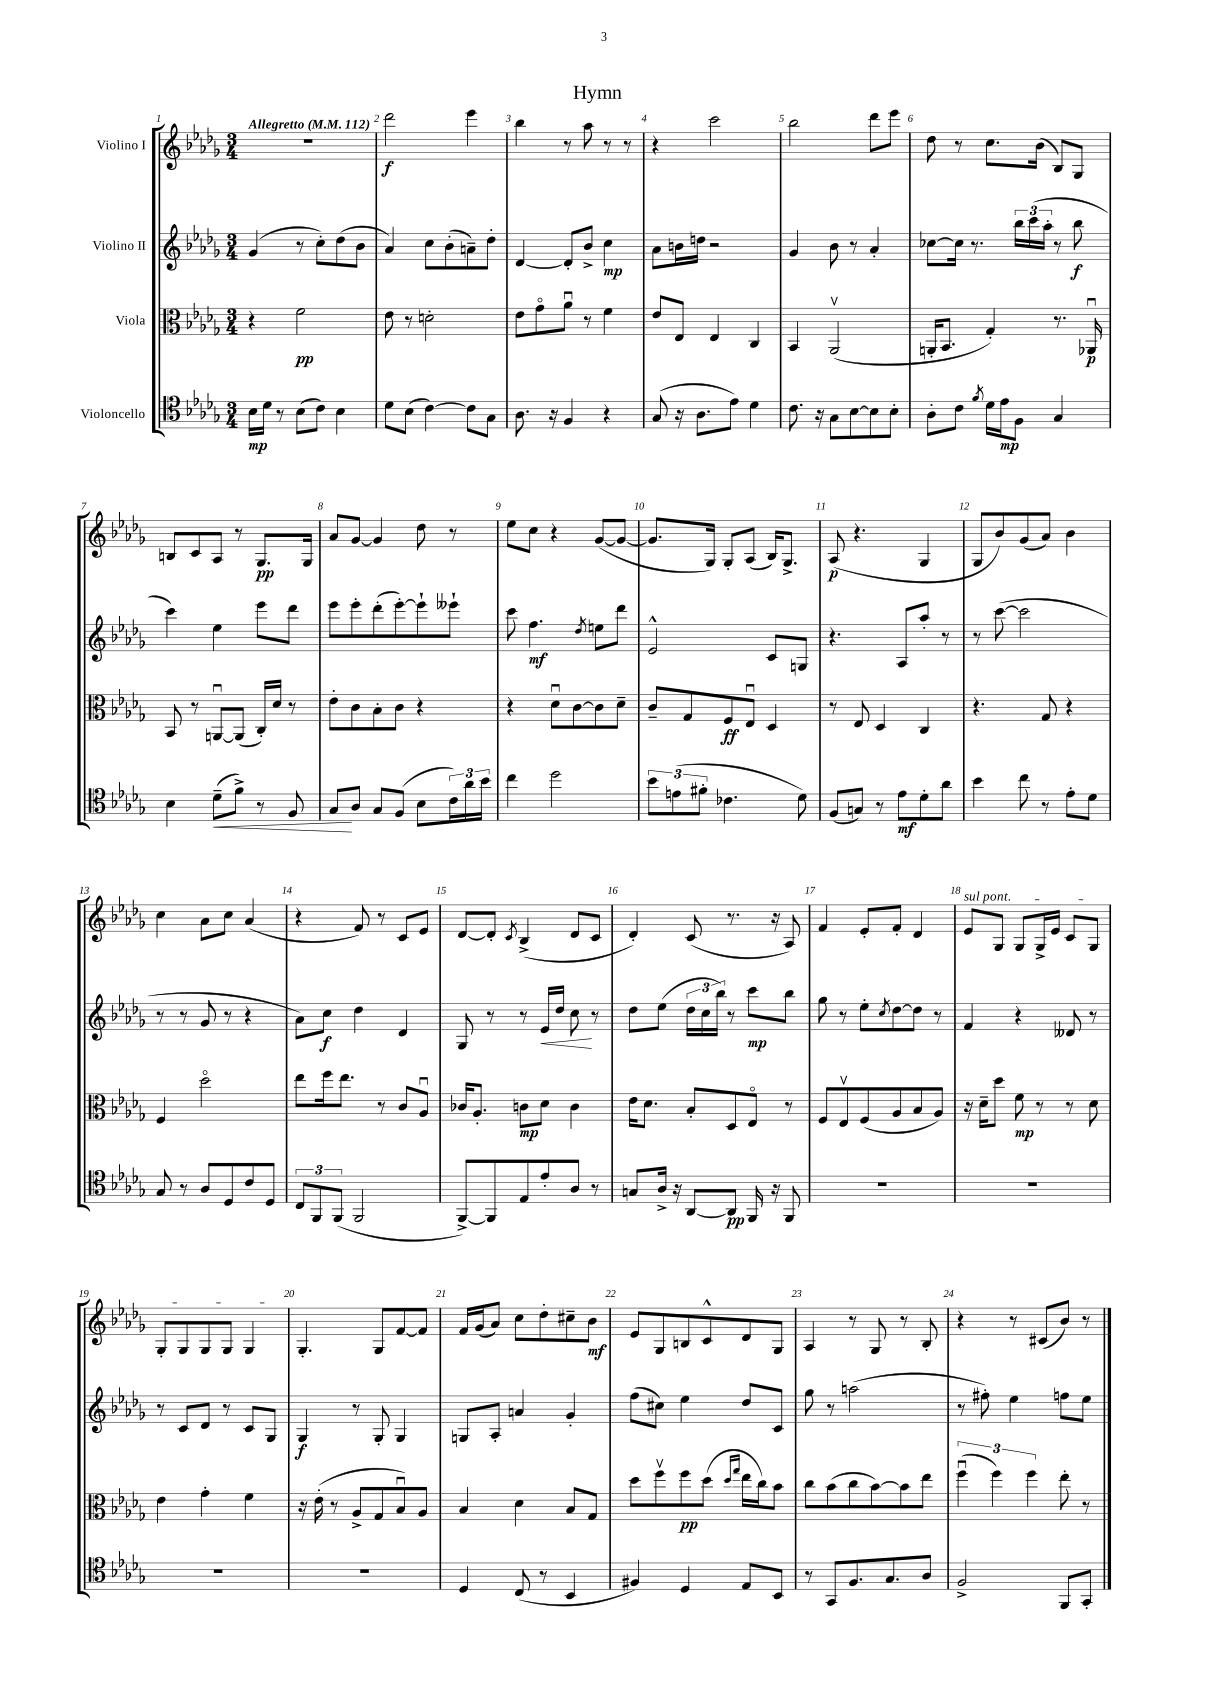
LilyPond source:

\header { title = "Hymn" }
<<
\new StaffGroup <<
\new Staff = "s0" \with { instrumentName = "Violino I" } {
    \clef treble \key des \major \numericTimeSignature \time 3/4 \tempo "Allegretto" 4 = 112
    R2. |
    des'''2\f ees'''4 |
    bes''4 r8 aes''8 r8 r8 |
    r4 c'''2 |
    bes''2 des'''8 ees'''8 |
    des''8 r8 c''8. bes'16( bes8) ges8 |
    b8 c'8 aes8 r8 ges8.\pp ges16 |
    aes'8 ges'8~ ges'4 des''8 r8 |
    ees''8 c''8 r4 ges'8~( ges'8~ |
    ges'8. ges16) ges8-. aes8( bes16) ges8.-> |
    aes8\p( r4. ges4 |
    ges8 bes'8) ges'8( aes'8) bes'4 |
    c''4 aes'8 c''8 aes'4( |
    r4 f'8) r8 c'8 ees'8 |
    des'8~ des'8-. \acciaccatura { c'8 } bes4->( des'8 c'8 |
    des'4-.) c'8( r8. r16 aes8) |
    f'4 ees'8-. f'8-. des'4 |
    \once \override TextSpanner.bound-details.left.text = \markup { \italic "sul pont." } ees'8\startTextSpan ges8 ges8 ges16-> ees'16 c'8 ges8 |
    ges8-. ges8 ges8 ges8 ges4\stopTextSpan |
    ges4.-. ges8 f'8~ f'8 |
    f'16 ges'16( aes'8) c''8 des''8-. cis''8-- bes'8\mf |
    ees'8 ges8 b8 c'8-^ des'8 ges8 |
    aes4 r8 ges8 r8 bes8-. |
    r4 r8 cis'8( bes'8) r8 \bar "|." |
}
\new Staff = "s1" \with { instrumentName = "Violino II" } {
    \clef treble \key des \major \numericTimeSignature \time 3/4
    ges'4( r8 c''8-.) des''8( bes'8 |
    aes'4) c''8 bes'8-.( a'8--) des''8-. |
    des'4~ des'8-. bes'8-> c''4\mp |
    aes'8 b'16 d''16 r2 |
    ges'4 bes'8 r8 aes'4-. |
    ces''8~ ces''16 r8. \tuplet 3/2 { bes''16 c'''16( aes''16-. } r8 bes''8\f |
    c'''4) ees''4 ees'''8 des'''8 |
    ees'''8 ees'''8-. des'''8-.( ees'''8~-.) ees'''8-! eeses'''8-! |
    c'''8 f''4.\mf \acciaccatura { des''8 } e''8 des'''8 |
    ees'2-^ c'8 g8 |
    r4. aes8 aes''8-. r8 |
    r8 c'''8~( c'''2 |
    r8 r8 ges'8 r8 r4 |
    aes'8) c''8\f des''4 des'4 |
    ges8 r8 r8 ees'16\< des''16 c''8\! r8 |
    des''8 ees''8( \tuplet 3/2 { des''16 c''16 bes''16) } r8 c'''8\mp bes''8 |
    ges''8 r8 ees''8-. \acciaccatura { c''8 } des''8~ des''8 r8 |
    f'4 r4 deses'8 r8 |
    r8 c'8 des'8 r8 c'8 ges8 |
    ges4\f r8 ges8-. ges4 |
    g8 aes8-. a'4 ges'4-. |
    f''8( cis''8) ees''4 des''8 c'8 |
    ges''8 r8 a''2( |
    r8 fis''8-.) ees''4 f''8 ees''8 \bar "|." |
}
\new Staff = "s2" \with { instrumentName = "Viola" } {
    \clef alto \key des \major \numericTimeSignature \time 3/4
    r4 f'2\pp |
    ees'8 r8 d'2-. |
    ees'8 ges'8\flageolet aes'8\downbow r8 f'4 |
    ees'8 ees8 ees4 c4 |
    bes,4 aes,2\upbow( |
    a,16-. bes,8. ges4-.) r8. aes,16\downbow\p |
    bes,8 r8 a,8~\downbow a,8( c16-.) des'16 r8 |
    ees'8-. c'8 bes8-. c'8 r4 |
    r4 des'8\downbow c'8~ c'8 des'8-- |
    c'8-- ges8 f8\ff ees8\downbow des4 |
    r8 ees8 des4 c4 |
    r4. ges8 r4 |
    f4 des''2\flageolet |
    ees''8 f''16 ees''8. r8 c'8 aes8\downbow |
    ces'16 aes8.-. c'8\mp des'8 c'4 |
    ees'16 des'8. bes8-. des8 ees8\flageolet r8 |
    f8 ees8\upbow f8( aes8 bes8 aes8) |
    r16 des'16-- des''8 f'8\mp r8 r8 des'8 |
    ees'4 ges'4-. f'4 |
    r16 ees'16-.( r8 aes8-> ges8 bes8\downbow) aes8 |
    bes4 des'4 bes8 ges8 |
    des''8 f''8\upbow f''8\pp des''8( \grace { des''16 ges''16 } ees''16 c''16) bes'8 |
    c''8 bes'8( c''8 bes'8~) bes'8 ees''8 |
    \tuplet 3/2 { f''4\downbow( f''4) f''4 } ees''8-. r8 \bar "|." |
}
\new Staff = "s3" \with { instrumentName = "Violoncello" } {
    \clef tenor \key des \major \numericTimeSignature \time 3/4
    bes16\mp des'16 r8 bes8( c'8) bes4 |
    des'8 bes8( c'4~) c'8 ges8 |
    aes8. r16 f4 r4 |
    ges8( r16 aes8. ees'8) des'4 |
    c'8. r16 ges8 bes8~ bes8 bes8-. |
    aes8-. c'8 \acciaccatura { f'8 } des'16 ees'16\mp f8 ges4 |
    bes4 des'8--\<( f'8->) r8 f8 |
    ges8\! aes8 ges8 f8( bes8 \tuplet 3/2 { c'16) aes'16 bes'16 } |
    c''4 des''2 |
    \tuplet 3/2 { bes'8 e'8( fis'8-. } ces'4. des'8) |
    f8( g8) r8 ees'8\mf des'8-. aes'8 |
    bes'4 c''8 r8 ees'8-. des'8 |
    ges8 r8 aes8 des8 c'8 des8 |
    \tuplet 3/2 { c8 f,8 f,8( } f,2 |
    f,8~->) f,8 ees8 ees'8-. aes8 r8 |
    g8 aes16-> r16 aes,8~ aes,8\pp f,16 r16 f,8 |
    R2. |
    R2. |
    R2. |
    R2. |
    des4 c8( r8 bes,4 |
    fis4) des4 ees8 bes,8 |
    r8 ges,8 f8. ges8. aes8 |
    f2-> f,8 ges,8-. \bar "|." |
}
>>
>>
\layout { \context { \Score \override BarNumber.break-visibility = ##(#f #t #t) barNumberVisibility = #all-bar-numbers-visible } }
